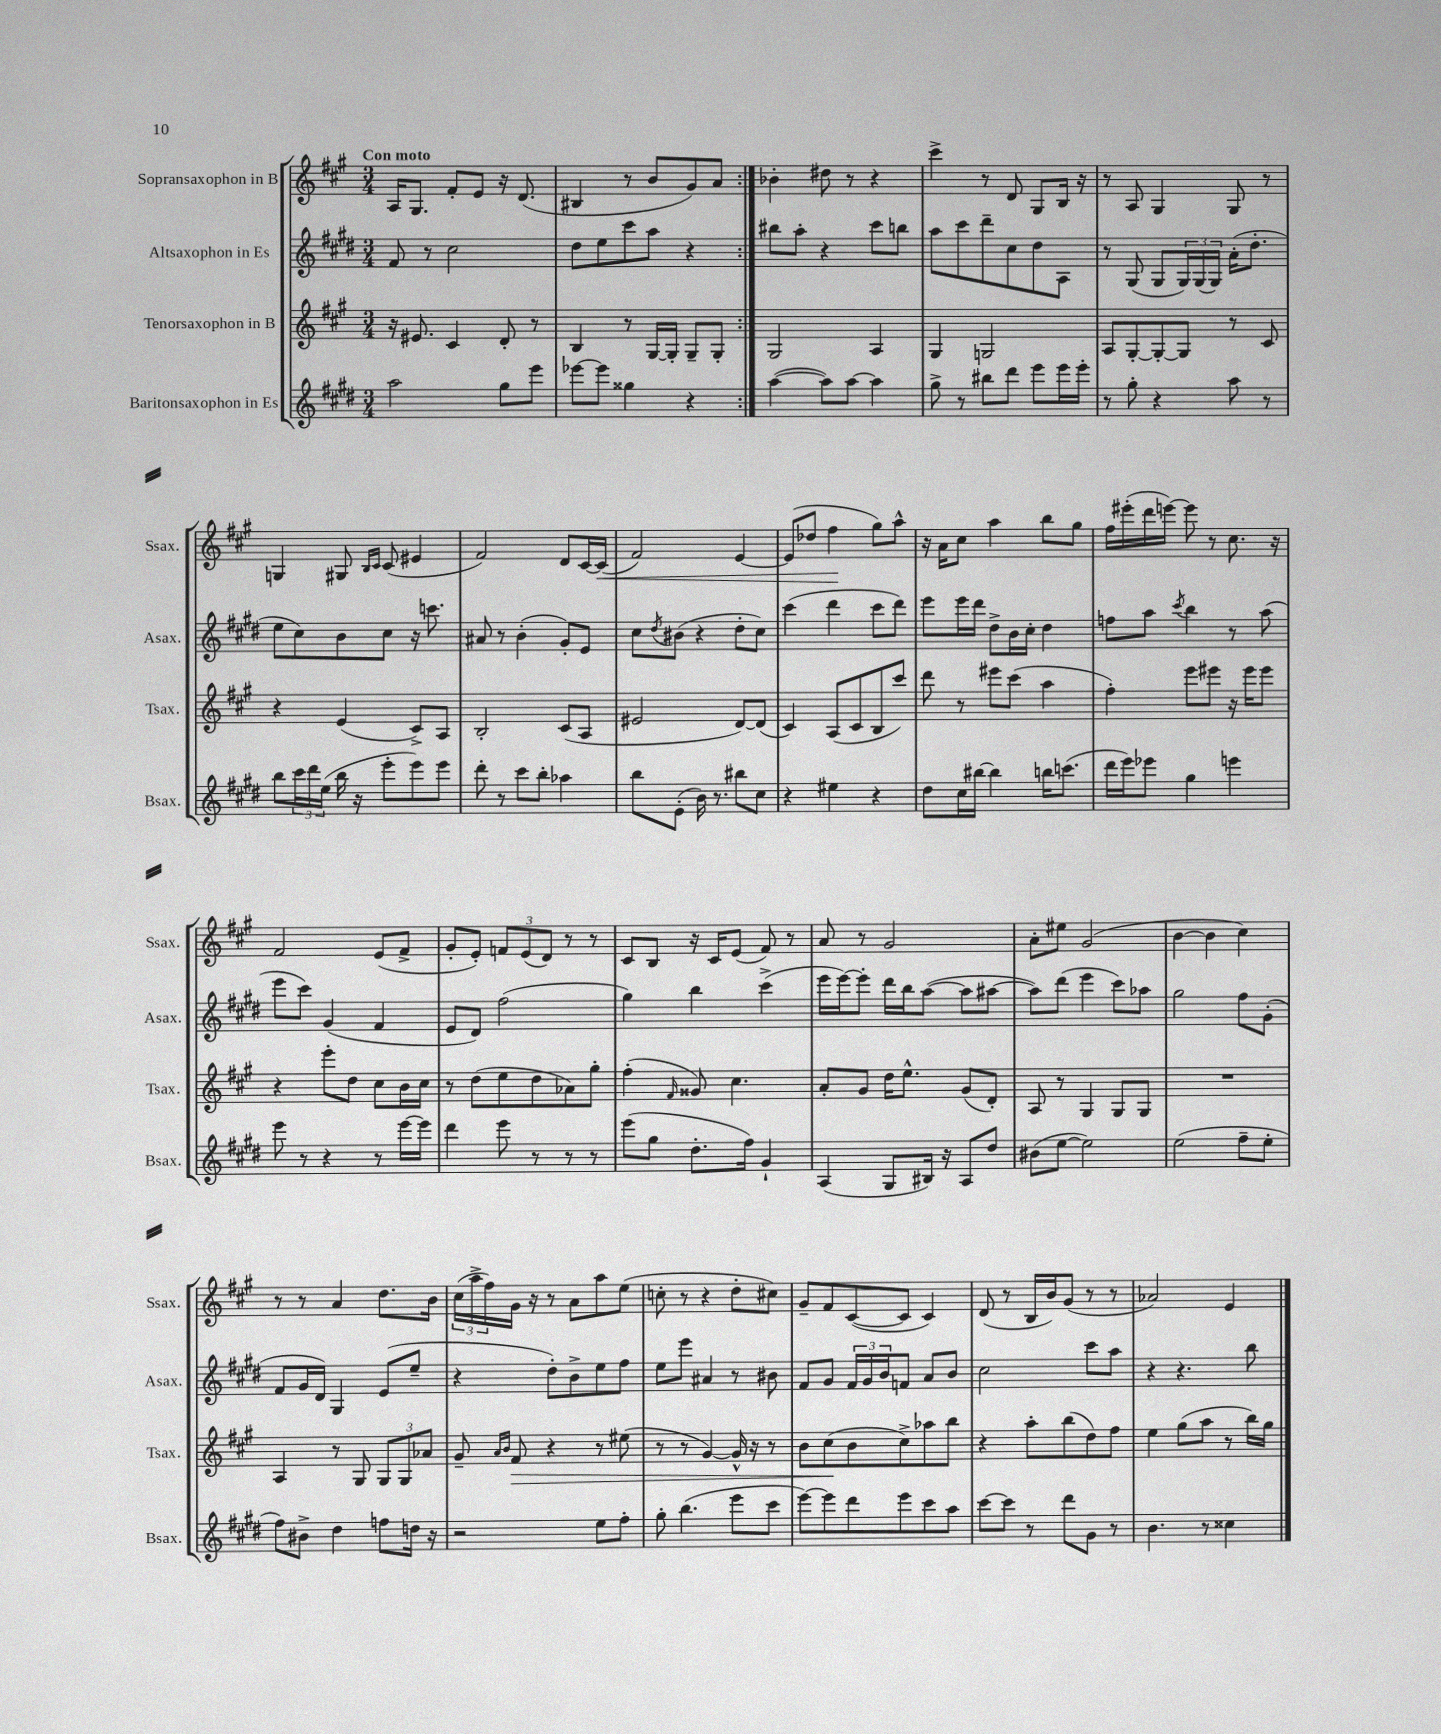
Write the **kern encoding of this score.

**kern	**kern	**dynam	**kern	**kern	**dynam
*part4	*part3	*part3	*part2	*part1	*part1
*staff4	*staff3	*staff3	*staff2	*staff1	*staff1
*I"Baritonsaxophon in Es	*I"Tenorsaxophon in B	*	*I"Altsaxophon in Es	*I"Sopransaxophon in B	*
*I'Bsax.	*I'Tsax.	*	*I'Asax.	*I'Ssax.	*
*clefG2	*clefG2	*	*clefG2	*clefG2	*
*k[f#c#g#d#]	*k[f#c#g#]	*	*k[f#c#g#d#]	*k[f#c#g#]	*
*M3/4	*M3/4	*	*M3/4	*M3/4	*
=1	=1	=1	=1	=1	=1
!	!	!	!	!LO:TX:a:B:t=Con moto	!
2aa\	16r	.	8f#/	16A/KL	.
.	8.e#X/	.	.	8.G#/J	.
.	.	.	8r	.	.
.	4c#/	.	2cc#\	8f#'/L	.
.	.	.	.	8e/J	.
8gg#\L	8d'/	.	.	16r	.
.	.	.	.	(8.d/	.
8eee\J	8r	.	.	.	.
=2	=2	=2	=2	=2	=2
[8eee-X\L	4B/	.	8dd#\L	4B#X/	.
8eee-\J]	.	.	8ee\	.	.
4gg##X\	8r	.	8ccc#\	8r	.
.	[16G#/LL	.	8aa\J	8b/L	.
.	16G#'/JJ]	.	.	.	.
4r	8G#~/L	.	4r	8g#/)	.
.	8G#'/J	.	.	8a/J	.
=3:|!	=3:|!	=3:|!	=3:|!	=3:|!	=3:|!
([4aa\	2G#/	.	8bb#X\L	4b-X'\	.
.	.	.	8aa'\J	.	.
8aa\L])	.	.	4r	8dd#X\	.
[8aa\J	.	.	.	8r	.
4aa\]	4A/	.	8ccc#\L	4r	.
.	.	.	8bbn\J	.	.
=4	=4	=4	=4	=4	=4
8gg#^\	4G#/	.	8aa\L	4ccc#^\	.
8r	.	.	8ccc#\	.	.
8bb#X\L	2Gn/	.	8ddd#~\	8r	.
8ddd#\J	.	.	8cc#\	8d/	.
8eee\L	.	.	8dd#\	8G#/L	.
16eee\L	.	.	8A\J	16B/Jk	.
16eee'\JJ	.	.	.	16r	.
=5	=5	=5	=5	=5	=5
8r	8A/L	.	8r	8r	.
8gg#'\	[8G#'/	.	(8G#/	8A/	.
4r	8G#'/_	.	8G#/L	4G#/	.
.	8G#/J]	.	24G#/L)	.	.
.	.	.	(24G#/	.	.
.	.	.	24G#/JJ)	.	.
8aa\	8r	.	(16a'\KL	8G#/	.
.	.	.	8.dd#'\J	.	.
8r	8c#/	.	.	8r	.
!!LO:LB:g=z
=6	=6	=6	=6	=6	=6
8bb\L	4r	.	8ee\L	4Gn/	.
24ccc#\L	.	.	8cc#\)	.	.
24ddd#\	.	.	.	.	.
(24ee\JJ	.	.	.	.	.
16bb\	(4e/	.	8b\	8G#X/	.
16r	.	.	.	.	.
.	.	.	.	16qqB/LL	.
.	.	.	.	16qqc#/JJ	.
8eee'\L	.	.	8cc#\J	(8c#/	.
8eee\)	8c#^/L)	.	16r	4e#X/	.
.	.	.	8.cccn\	.	.
8eee\J	8A/J	.	.	.	.
=7	=7	=7	=7	=7	=7
8ddd#'\	2B'/	.	8a#X/	2f#/)	.
8r	.	.	8r	.	.
8ccc#\L	.	.	(4b'\	.	.
8bb'\J	.	.	.	.	.
4aa-X\	(8c#/L	.	8g#'/L)	8d/L	.
.	8A/J	.	8e/J	[16c#/L	.
!	!	!	!	!	!LO:HP:b
.	.	.	.	(16c#/JJ]	<
=8	=8	=8	=8	=8	=8
8bb\L	2e#X/	.	8cc#\L	2f#/)	.
.	.	.	8qdd#/	.	.
(8e'\J	.	.	(8b#X\J	.	.
16b\)	.	.	4r	.	.
8.r	.	.	.	.	.
8bb#X\L	[8d/L)	.	8dd#'\L	[4e/	.
8cc#\J	(8d/J]	.	8cc#\J)	.	.
=9	=9	=9	=9	=9	=9
4r	4c#/)	.	(4ccc#\	(8e/L]	.
.	.	.	.	8dd-X/J	.
4ee#X\	(8A/L	.	4ddd#\	4ff#\	.
.	8c#/	.	.	.	.
4r	8B/	.	8ccc#\L	8gg#\L)	[
.	8ccc#/J)	.	8ddd#\J)	8aa^^\J	.
=10	=10	=10	=10	=10	=10
8dd#\L	8ddd\	.	8eee\L	16r	.
.	.	.	.	16a\KL	.
16cc#\L	8r	.	16eee\L	8cc#\J	.
[16bb#X\JJ	.	.	16ddd#\JJ	.	.
4bb#\]	8eee#X\L	.	8dd#^\L	4aa\	.
.	(8ccc#\J	.	16b\L	.	.
.	.	.	16cc#'\JJ	.	.
16bbn\KL	4aa\	.	4dd#\	8bb\L	.
(8.cccn\J	.	.	.	.	.
.	.	.	.	8gg#\J	.
=11	=11	=11	=11	=11	=11
16ddd#\LL	4ff#'\)	.	8ffn\L	16ff#\LL	.
16eee\J)	.	.	.	(16eee#X'\	.
8eee-X\J	.	.	8aa\J	16ddd\	.
.	.	.	.	[16eeen\JJ)	.
.	.	.	8qccc#/	.	.
4gg#\	8eee\L	.	4bb\	8eee\]	.
.	8eee#X\J	.	.	8r	.
4eeen\	16r	.	8r	8.cc#\	.
.	16eee#\KL	.	.	.	.
.	8eee#\J	.	(8aa\	.	.
.	.	.	.	16r	.
!!LO:LB:g=z
=12	=12	=12	=12	=12	=12
8eee\	4r	.	8eee\L	2f#/	.
8r	.	.	8ccc#\J)	.	.
4r	8eee'\L	.	(4g#/	.	.
.	8dd\J	.	.	.	.
8r	8cc#\L	.	4f#/	(8e/L	.
[16eee\LL	16b\L	.	.	8f#^/J	.
16eee\JJ]	16cc#\JJ	.	.	.	.
=13	=13	=13	=13	=13	=13
4ddd#\	8r	.	8e/L	8g#'/L	.
.	(8dd\L	.	8d#/J)	8e'/J)	.
8eee\	8ee\	.	(2ff#\	12fn/L	.
.	.	.	.	(12e/	.
8r	8dd\	.	.	.	.
.	.	.	.	12d/J)	.
8r	8a-X\)	.	.	8r	.
8r	8gg#'\J	.	.	8r	.
=14	=14	=14	=14	=14	=14
(8eee\L	(4ff#'\	.	4gg#\)	8c#/L	.
8gg#\J	.	.	.	8B/J	.
.	16qqf#/	.	.	.	.
8.dd#'\L	8g##X/)	.	4bb\	16r	.
.	.	.	.	16c#/KL	.
.	4.cc#\	.	.	(8e/J	.
16ff#\Jk)	.	.	.	.	.
4g#`/	.	.	(4ccc#^\	8f#/)	.
.	.	.	.	8r	.
=15	=15	=15	=15	=15	=15
(4A/	8a'/L	.	16eee\LL	8a/	.
.	.	.	[16eee\J)	.	.
.	8g#/J	.	8eee'\J]	8r	.
8G#/L	16dd\KL	.	16ddd#\LL	2g#/	.
.	8.ee^^\J	.	16bb\J	.	.
16B#X/Jk)	.	.	([8aa\J	.	.
16r	.	.	.	.	.
8A/L	(8g#/L	.	8aa\L]	.	.
8dd#/J	8d'/J)	.	[8aa#X\J	.	.
=16	=16	=16	=16	=16	=16
(8b#X\L	8A/	.	8aa#\L])	8a'\L	.
[8ee\J	8r	.	(8ddd#\J	8ee#X\J	.
2ee\])	4G#/	.	4eee\	(2g#/	.
.	8G#/L	.	8ccc#\L)	.	.
.	8G#/J	.	8aa-X\J	.	.
=17	=17	=17	=17	=17	=17
(2ee\	2.r	.	2gg#\	[4b\	.
.	.	.	.	4b\]	.
8ff#~\L	.	.	8ff#\L	4cc#\)	.
8ee'\J	.	.	(8g#'\J	.	.
!!LO:LB:g=z
=18	=18	=18	=18	=18	=18
8ff#\L)	4A/	.	8f#/L	8r	.
8b#X^\J	.	.	16g#/L	8r	.
.	.	.	16d#/JJ)	.	.
4dd#\	8r	.	4G#/	4a/	.
.	8G#/	.	.	.	.
8ffn\L	12G#/L	.	(8e/L	8.dd\L	.
.	12G#/	.	.	.	.
16ddn\Jk	.	.	8ee~/J	.	.
.	12a-X/J	.	.	.	.
16r	.	.	.	16b\Jk	.
=19	=19	=19	=19	=19	=19
2r	8g#~/	.	4r	(24cc#\LL	.
.	.	.	.	24aa^\	.
.	.	.	.	24ff#\)	.
.	16qqa/LL	.	.	.	.
.	16qqb/JJ	.	.	.	.
!	!	!LO:HP:b	!	!	!
.	8f#/	>	.	16g#\JJ	.
.	.	.	.	16r	.
.	4r	.	8dd#'\L)	8r	.
.	.	.	8b^\	8a\L	.
8ee\L	8r	.	8ee\	8aa\	.
8ff#'\J	(8ee#X\	.	8ff#\J	(8ee\J	.
=20	=20	=20	=20	=20	=20
8gg#'\	8r	.	8ee\L	8ccn'\	.
(4.bb\	8r	.	8eee\J	8r	.
.	[4g#/)	.	4a#X/	4r	.
8eee\L	16g#^^/]	.	8r	8dd'\L	.
.	16r	.	.	.	.
8ccc#\J	8r	.	8b#X\	8cc#X\J)	.
=21	=21	=21	=21	=21	=21
[8eee\L)	8b\L	.	8f#/L	8g#~/L	.
8eee\]	(8cc#\	.	8g#/J	8f#/	.
8ddd#\	8b\	]	24f#/LL	([8c#/	.
.	.	.	24g#/	.	.
.	.	.	24b/J	.	.
8eee\	8cc#^\)	.	8fn/J	8c#/J]	.
8ccc#\	8aa-X\	.	8a/L	4c#/)	.
8aa\J	8bb\J	.	8b/J	.	.
=22	=22	=22	=22	=22	=22
[8ccc#\L	4r	.	2cc#\	(8d/	.
8ccc#\J]	.	.	.	8r	.
8r	8aa'\L	.	.	16B/LL	.
.	.	.	.	16b/J)	.
8ddd#\L	(8bb\	.	.	(8g#/J	.
8g#\J	8dd\)	.	8ccc#\L	8r	.
8r	8ff#\J	.	8aa\J	8r	.
=23	=23	=23	=23	=23	=23
4.b\	4ee\	.	4r	2a-X/)	.
.	(8gg#\L	.	4.r	.	.
8r	8aa\J	.	.	.	.
4cc##X\	8r	.	.	4e/	.
.	16bb\LL)	.	8bb\	.	.
.	16gg#\JJ	.	.	.	.
==	==	==	==	==	==
*-	*-	*-	*-	*-	*-
